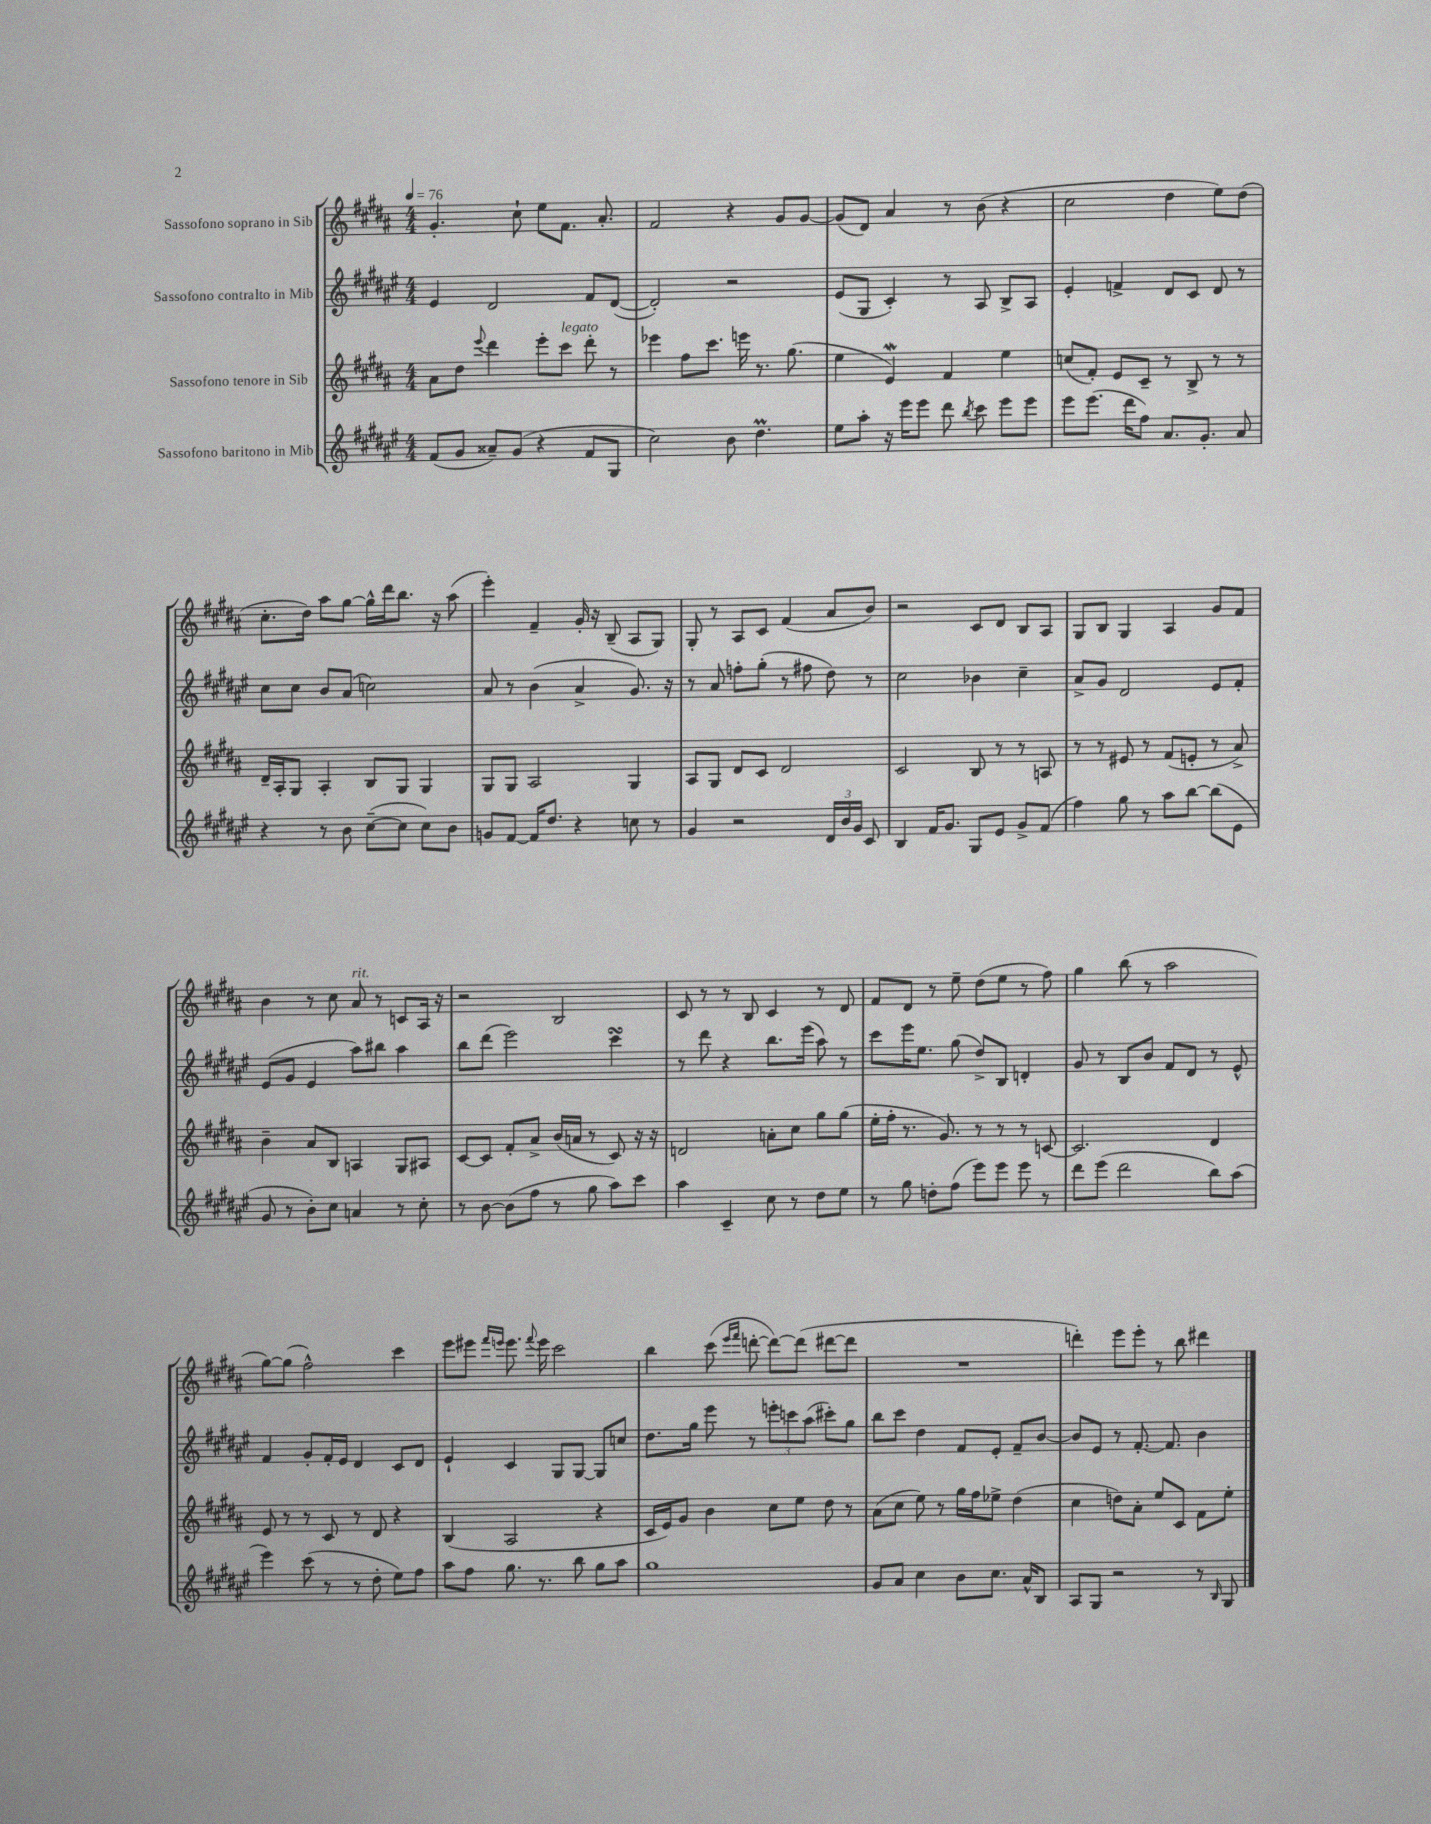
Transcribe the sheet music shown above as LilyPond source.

<<
\new StaffGroup <<
\new Staff = "s0" \with { instrumentName = "Sassofono soprano in Sib" } {
    \clef treble \key b \major \numericTimeSignature \time 4/4 \tempo 4 = 76
    \autoBeamOff gis'4.-. cis''8-! e''8[ fis'8.] ais'8.-. |
    fis'2 r4 gis'8[ gis'8]~ |
    gis'8[( dis'8]) ais'4 r8 b'8( r4 |
    cis''2 dis''4 e''8[) dis''8]( |
    cis''8.[-. dis''16]) ais''8[ gis''8]~ gis''16[-^ dis'''16 b''8.] r16 ais''8( |
    e'''4-.) fis'4-- gis'16-. r16 b8--( ais8[ gis8]) |
    gis8-. r8 ais8[ cis'8] fis'4( ais'8[ b'8]) |
    r2 cis'8[ dis'8] b8[ ais8] |
    gis8[ b8] gis4 ais4 gis'8[ fis'8] |
    b'4 r8 cis''8 ais'8^\markup { \italic "rit." } r8 c'8[ ais16] r16 |
    r2 b2 |
    cis'8 r8 r8 b8 cis'4 r8 dis'8 |
    fis'8[ dis'8] r8 e''8-- dis''8[( e''8] r8 fis''8) |
    gis''4 b''8( r8 ais''2 |
    gis''8[~) gis''8]( fis''2-^) cis'''4 |
    e'''8[ eis'''8] \grace { fis'''16[ e'''16] } e'''8. \appoggiatura { fis'''8 } e'''16 cis'''2 |
    b''4 cis'''8( \grace { e'''16[ fis'''16] } d'''8~-. d'''8[~) d'''8]( dis'''8[~ dis'''8] |
    R1 |
    d'''4-.) e'''8[ e'''8]-. r8 b''8 dis'''4 \bar "|." |
}
\new Staff = "s1" \with { instrumentName = "Sassofono contralto in Mib" } {
    \clef treble \key fis \major \numericTimeSignature \time 4/4
    \autoBeamOff eis'4 dis'2 fis'8[ dis'8]~( |
    dis'2-.) r2 |
    eis'8[( gis8] cis'4-.) r8 ais8 b8[-> ais8] |
    eis'4-. f'4-> dis'8[ cis'8] dis'8 r8 |
    cis''8[ cis''8] b'8[ ais'8]( c''2) |
    ais'8 r8 b'4( ais'4-> gis'8.) r16 |
    r8 ais'8 f''8[-. gis''8]-.( r8 fis''8 dis''8) r8 |
    cis''2 bes'4 cis''4-- |
    ais'8[-> gis'8] dis'2 eis'8[ fis'8]-. |
    eis'8[( gis'8] eis'4 ais''8[) bis''8] ais''4 |
    b''8[ dis'''8]( eis'''2) cis'''4\turn |
    r8 dis'''8 r4 b''8.[ eis'''16]( ais''8) r8 |
    cis'''8[ eis'''16 eis''8.] gis''8( dis''8[->) b8] d'4-. |
    gis'8 r8 b8[ b'8] fis'8[ dis'8] r8 eis'8-^ |
    fis'4 gis'8[-. fis'16-. eis'16] dis'4 cis'8[ dis'8] |
    eis'4-! cis'4 gis8[ gis8]~ gis8[ c''8] |
    dis''8.[ gis''16] eis'''8 r8 \tuplet 3/2 { e'''8[-. c'''8 ais''8]( } cis'''8[-.) gis''8] |
    b''8[ cis'''8] dis''4 fis'8[ eis'8]-. fis'8[-- b'8]~ |
    b'8[ eis'8] r8 fis'8.~-. fis'8. b'4 \bar "|." |
}
\new Staff = "s2" \with { instrumentName = "Sassofono tenore in Sib" } {
    \clef treble \key b \major \numericTimeSignature \time 4/4
    \autoBeamOff ais'8[ dis''8] \appoggiatura { e'''8 } dis'''4 e'''8[-. cis'''8]^\markup { \italic "legato" } dis'''8-. r8 |
    ees'''4 fis''8[ cis'''8.] e'''16 r8. gis''8.( |
    e''4 e'4\mordent) fis'4 e''4 |
    c''8[( fis'8]-.) e'8[ cis'8]-- r8 b8-> r8 r8 |
    dis'16[-- ais16-. gis8] ais4-. b8[ gis8] gis4 |
    gis8[ gis8] ais2 gis4 |
    ais8[ gis8] dis'8[ cis'8] dis'2 |
    cis'2 b8 r8 r8 a8 |
    r8 r8 eis'8 r8 fis'8[( e'8]-. r8 ais'8->) |
    b'4-- ais'8[ b8] a4 gis8[ ais8] |
    cis'8[~ cis'8] fis'8[-. ais'8]-> b'16[( a'16] r8 cis'8) r16 r16 |
    d'2 a'8[-. cis''8] gis''8[ gis''8]( |
    e''16[-. fis''16]-. r8. gis'8.) r8 r8 r8 c'8~ |
    c'2. dis'4 |
    e'8 r8 r8 cis'8 r8 dis'8 r4 |
    b4( ais2 r4 |
    cis'16[ e'16) gis'8] b'4 cis''8[ e''8] dis''8 r8 |
    ais'8[( cis''8] e''8) r8 gis''16[ fis''16 ees''8]-> dis''4( |
    cis''4 d''8[) ais'8]-. e''8[ cis'8] fis'8[ e''8]-. \bar "|." |
}
\new Staff = "s3" \with { instrumentName = "Sassofono baritono in Mib" } {
    \clef treble \key fis \major \numericTimeSignature \time 4/4
    \autoBeamOff fis'8[( gis'8] aisis'8[--) gis'8]( r4 fis'8[ gis8] |
    cis''2) b'8 dis''4.\prall |
    eis''8[ ais''8]-. r16 eis'''16[ eis'''8] dis'''8 \acciaccatura { b''8 } cis'''8 eis'''8[ eis'''8] |
    eis'''8[ eis'''8.]( dis'''16[ fis''8]) ais'8.[ gis'8.]-. ais'8 |
    r4 r8 b'8 cis''8[~--( cis''8] cis''8[) b'8] |
    g'8[ fis'8]~ fis'16[ dis''8.] r4 c''8 r8 |
    gis'4 r2 \tuplet 3/2 { dis'16[ b'16 gis'16] } cis'8 |
    b4 fis'16[ gis'8.] gis8[ eis'8] gis'8[-> fis'8]( |
    fis''4) gis''8 r8 ais''8[ b''8]~ b''8[( eis'8] |
    gis'8 r8 b'8[-.) cis''8] a'4 r8 cis''8-. |
    r8 b'8~ b'8[( fis''8] r8 gis''8 ais''8[) cis'''8] |
    ais''4 cis'4-- cis''8 r8 dis''8[ eis''8] |
    r8 gis''8 d''8[-. fis''8]( eis'''8[) eis'''8] eis'''8 r8 |
    dis'''8[ eis'''8]( dis'''2 b''8[) ais''8]( |
    eis'''4) cis'''8( r8 r8 dis''8-. eis''8[) fis''8] |
    ais''8[ fis''8] gis''8. r8. b''8 gis''8[ ais''8] |
    gis''1 |
    gis'8[ ais'8] cis''4 b'8[ cis''8.] ais'16[-^ b8] |
    ais8[ gis8] r2 r8 \grace { b16 } gis8 \bar "|." |
}
>>
>>
\layout { \context { \Score \remove "Bar_number_engraver" } }
